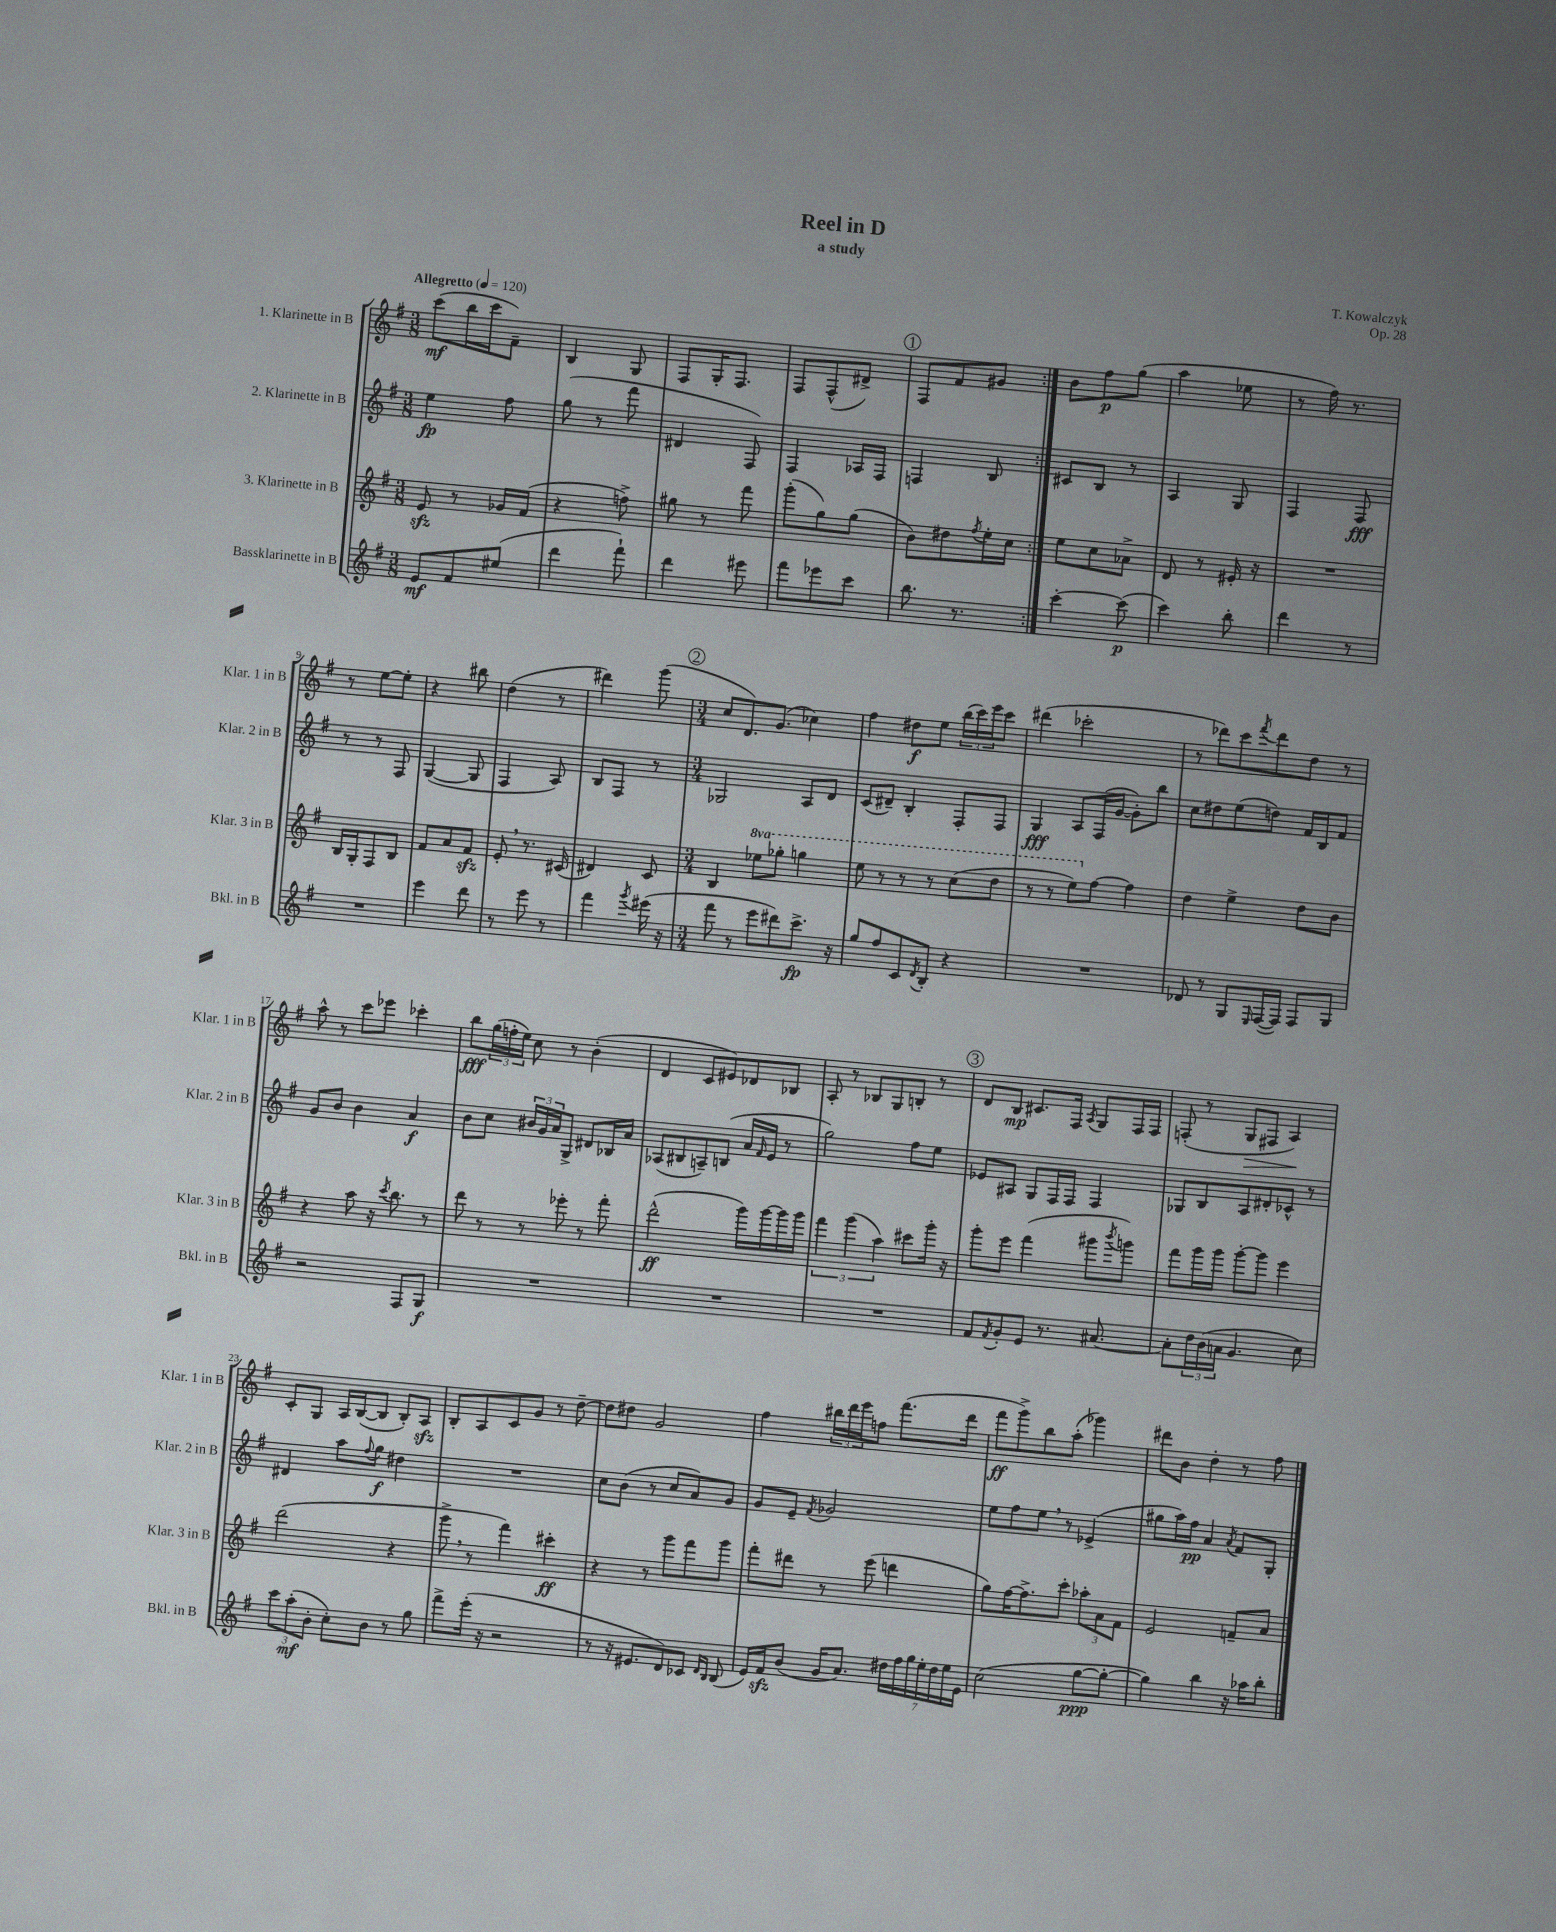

**kern	**kern	**kern	**kern
*staff4	*staff3	*staff2	*staff1
*clefG2	*clefG2	*clefG2	*clefG2
*k[f#]	*k[f#]	*k[f#]	*k[f#]
*M3/8	*M3/8	*M3/8	*M3/8
*MM120	*MM120	*MM120	*MM120
8e	8e	4ee	(8ccc
8f#	8r	.	16bb
.	.	.	16ccc
(8ee#	16g-	8ff#	8f#~)
.	(16f#	.	.
=	=	=	=
4ddd	4r	(8gg	4B
.	.	8r	.
8fff#`)	8ff^)	8fff#	8G
=	=	=	=
4ddd	8gg#	4d#	8F#
.	8r	.	16G'
.	.	.	8.F#
8eee#	8fff#	8F#)	.
=	=	=	=
8fff#	(8ggg'	4F#	8F#
8eee-	8gg)	.	(8F#^^
8ccc	(8gg	16A-	8d#^)
.	.	16F#	.
=	=	=	=
8.bb	8b)	4F	8F#
.	8dd#	.	8f#
8.r	.	.	.
.	8qff#	.	.
.	16ee'	8B	8g#
.	16cc	.	.
=:|!	=:|!	=:|!	=:|!
[4ccc'	8ee	8c#	8b
.	8cc	8B	8ff#
(8ccc]	8a-^	8r	(8gg
=	=	=	=
4ccc)	8d	4A	4aa
.	8r	.	.
8bb'	16e#'	8G	8ee-
.	16r	.	.
=	=	=	=
4ddd	4.r	4F#	8r
.	.	.	16ff#)
.	.	.	8.r
8r	.	8F#	.
=	=	=	=
4.r	16B	8r	8r
.	16G'	.	.
.	8F#	8r	[8ee
.	8B	8F#	8ee']
=	=	=	=
4eee	8f#	([4G	4r
.	8a	.	.
8ddd	8f#	8G]	8bb#
=	=	=	=
8r	8e'	4F#	(4dd
8eee	8.r	.	.
8r	.	8A)	8r
.	(16c#	.	.
=	=	=	=
4fff#	4d#)	8B	4ddd#)
.	.	8F#	.
8qggg	.	.	.
(16eee#	8c	8r	(8ggg
16r	.	.	.
=	=	=	=
*M3/4	*M3/4	*M3/4	*M3/4
8fff#	4B	2G-	8cc
8r	.	.	8.d)
8eee	8eee-	.	.
.	.	.	(8.g
8ddd#)	8ggg-'	.	.
8.ccc^	4ggg	8A	4cc-)
.	.	8d	.
16r	.	.	.
=	=	=	=
8gg	8eee	(8c	4ff#
8ff#	8r	8d#~)	.
8c	8r	4B'	8dd#
8qd	.	.	.
8B'	8r	.	8ee
4r	(8ccc	8F#'	(24bb
.	.	.	24ccc)
.	.	.	24eee
.	8ddd	8F#	8ccc
=	=	=	=
2.r	8r	4G	(4ddd#
.	8r	.	.
.	8eee)	8A	2ccc-'
.	[8ff#	(16F#	.
.	.	[16g	.
.	4ff#]	8g'])	.
.	.	8bb	.
=	=	=	=
8d-	4dd	8cc	8r
8r	.	8dd#	8ddd-)
8G	4ee^	(8ee	8ccc
16qqE	.	.	8qfff#
([16F#	.	8dd)	8ddd-
16F#])	.	.	.
8F#	8dd	16f#	8dd
.	.	16B	.
8G	8b	8f#	8r
=	=	=	=
2r	4r	8g	8aa^^
.	.	8b	8r
.	8aa	4b	8ccc
.	16r	.	8eee-
.	8qccc	.	.
.	8.bb	.	.
8F#	.	4a	4ccc-'
8G	8r	.	.
=	=	=	=
2.r	8ddd	8b	8bb
.	8r	8cc	(24gg
.	.	.	24ff'
.	.	.	24ee)
.	8r	24b#	8cc
.	.	24g	.
.	.	24a	.
.	8eee-'	8G^	8r
.	8r	8d#	(4b'
.	8fff#'	16B-	.
.	.	16a	.
=	=	=	=
2.r	(2ddd^^	(8A-	4d
.	.	8B#	.
.	.	8A~)	8c
.	.	(8B	8e#)
.	16ggg)	16a	8d-
.	.	16qqf#	.
.	[16ggg	16e	.
.	16ggg]	8r	8B-
.	16ggg	.	.
=	=	=	=
2.r	6fff#	2gg)	8A'
.	.	.	8r
.	(6ggg	.	.
.	.	.	8B-
.	6aa)	.	.
.	.	.	8G
.	8ccc#	8ff#	8B'
.	16ggg'	8ee	8r
.	16r	.	.
=	=	=	=
8f#	8ggg'	8e-	8d
8qf#	.	.	.
8g'	8eee	8A#	8B
8e	(4fff#	8G	8.c#
8.r	.	16F#	.
.	.	16F#	16F#
.	.	.	8qA
.	8ggg#	4F#	8G
[8.a#	.	.	.
.	8qbbb	.	.
.	8ggg)	.	16F#
.	.	.	16F#
=	=	=	=
8a#']	8fff#	8G-	(8F'
24dd	16ggg	8B	8r
(24b	.	.	.
.	16ggg	.	.
24a	.	.	.
4.g	[8ggg'	8A	8G
.	8ggg]	8d#'	8F#
.	4eee	8c-^^	4A)
8cc)	.	8r	.
=	=	=	=
12ccc	(2ddd	4d#	8c'
(12aa'	.	.	.
.	.	.	8G
12b'	.	.	.
8cc')	.	8aa	16A
.	.	.	([16B
.	.	8qqff#	.
8b	.	8gg	8B]
8r	4r	4dd#	8B')
8gg	.	.	8A
=	=	=	=
8fff#^	8ggg^	2.r	8B'
(16eee'	8r	.	8A
16r	.	.	.
2r	4fff#)	.	8c
.	.	.	8g
.	4ccc#'	.	8r
.	.	.	[8dd~
=	=	=	=
8r	4r	8cc	8dd]
16r	.	(8b	8dd#
8.e#	.	.	.
.	8r	8r	2g
8d)	8ggg	8cc	.
8c-	8fff#	8a)	.
16qqd	.	.	.
16qqB	.	.	.
(8B	8ggg	8g	.
=	=	=	=
16e)	8fff#'	8g	4ff#
16f#	.	.	.
(8b	8ddd#	8e~	.
.	.	8qf#	.
16g	8r	2g-	24bb#
.	.	.	24ddd
8.a)	.	.	.
.	.	.	24eee
.	(8eee	.	8ff
28dd#	4ddd	.	(8.fff#
28ff#	.	.	.
28gg	.	.	.
28ee'	.	.	.
28dd#	.	.	.
28ee	.	.	.
.	.	.	16ddd
28e	.	.	.
=	=	=	=
(2cc	8gg)	8ee	8fff#
.	[16ff#	8ff#	8ggg^)
.	8.ff#^]	.	.
.	.	8ee	8bb
.	8ccc'	8r	(8aa'
[8gg	12aa-'	(4e-^	4ggg-)
.	12a	.	.
8gg'_	.	.	.
.	12f#	.	.
=	=	=	=
4gg])	2e	8gg#	8ddd#
.	.	16aa)	8b
.	.	16ff#	.
4bb	.	4a	4dd'
.	.	8qa	.
16r	8f~	8f#	8r
16aa-	.	.	.
8bb'	8a	8G'	8ff#
==	==	==	==
*-	*-	*-	*-
